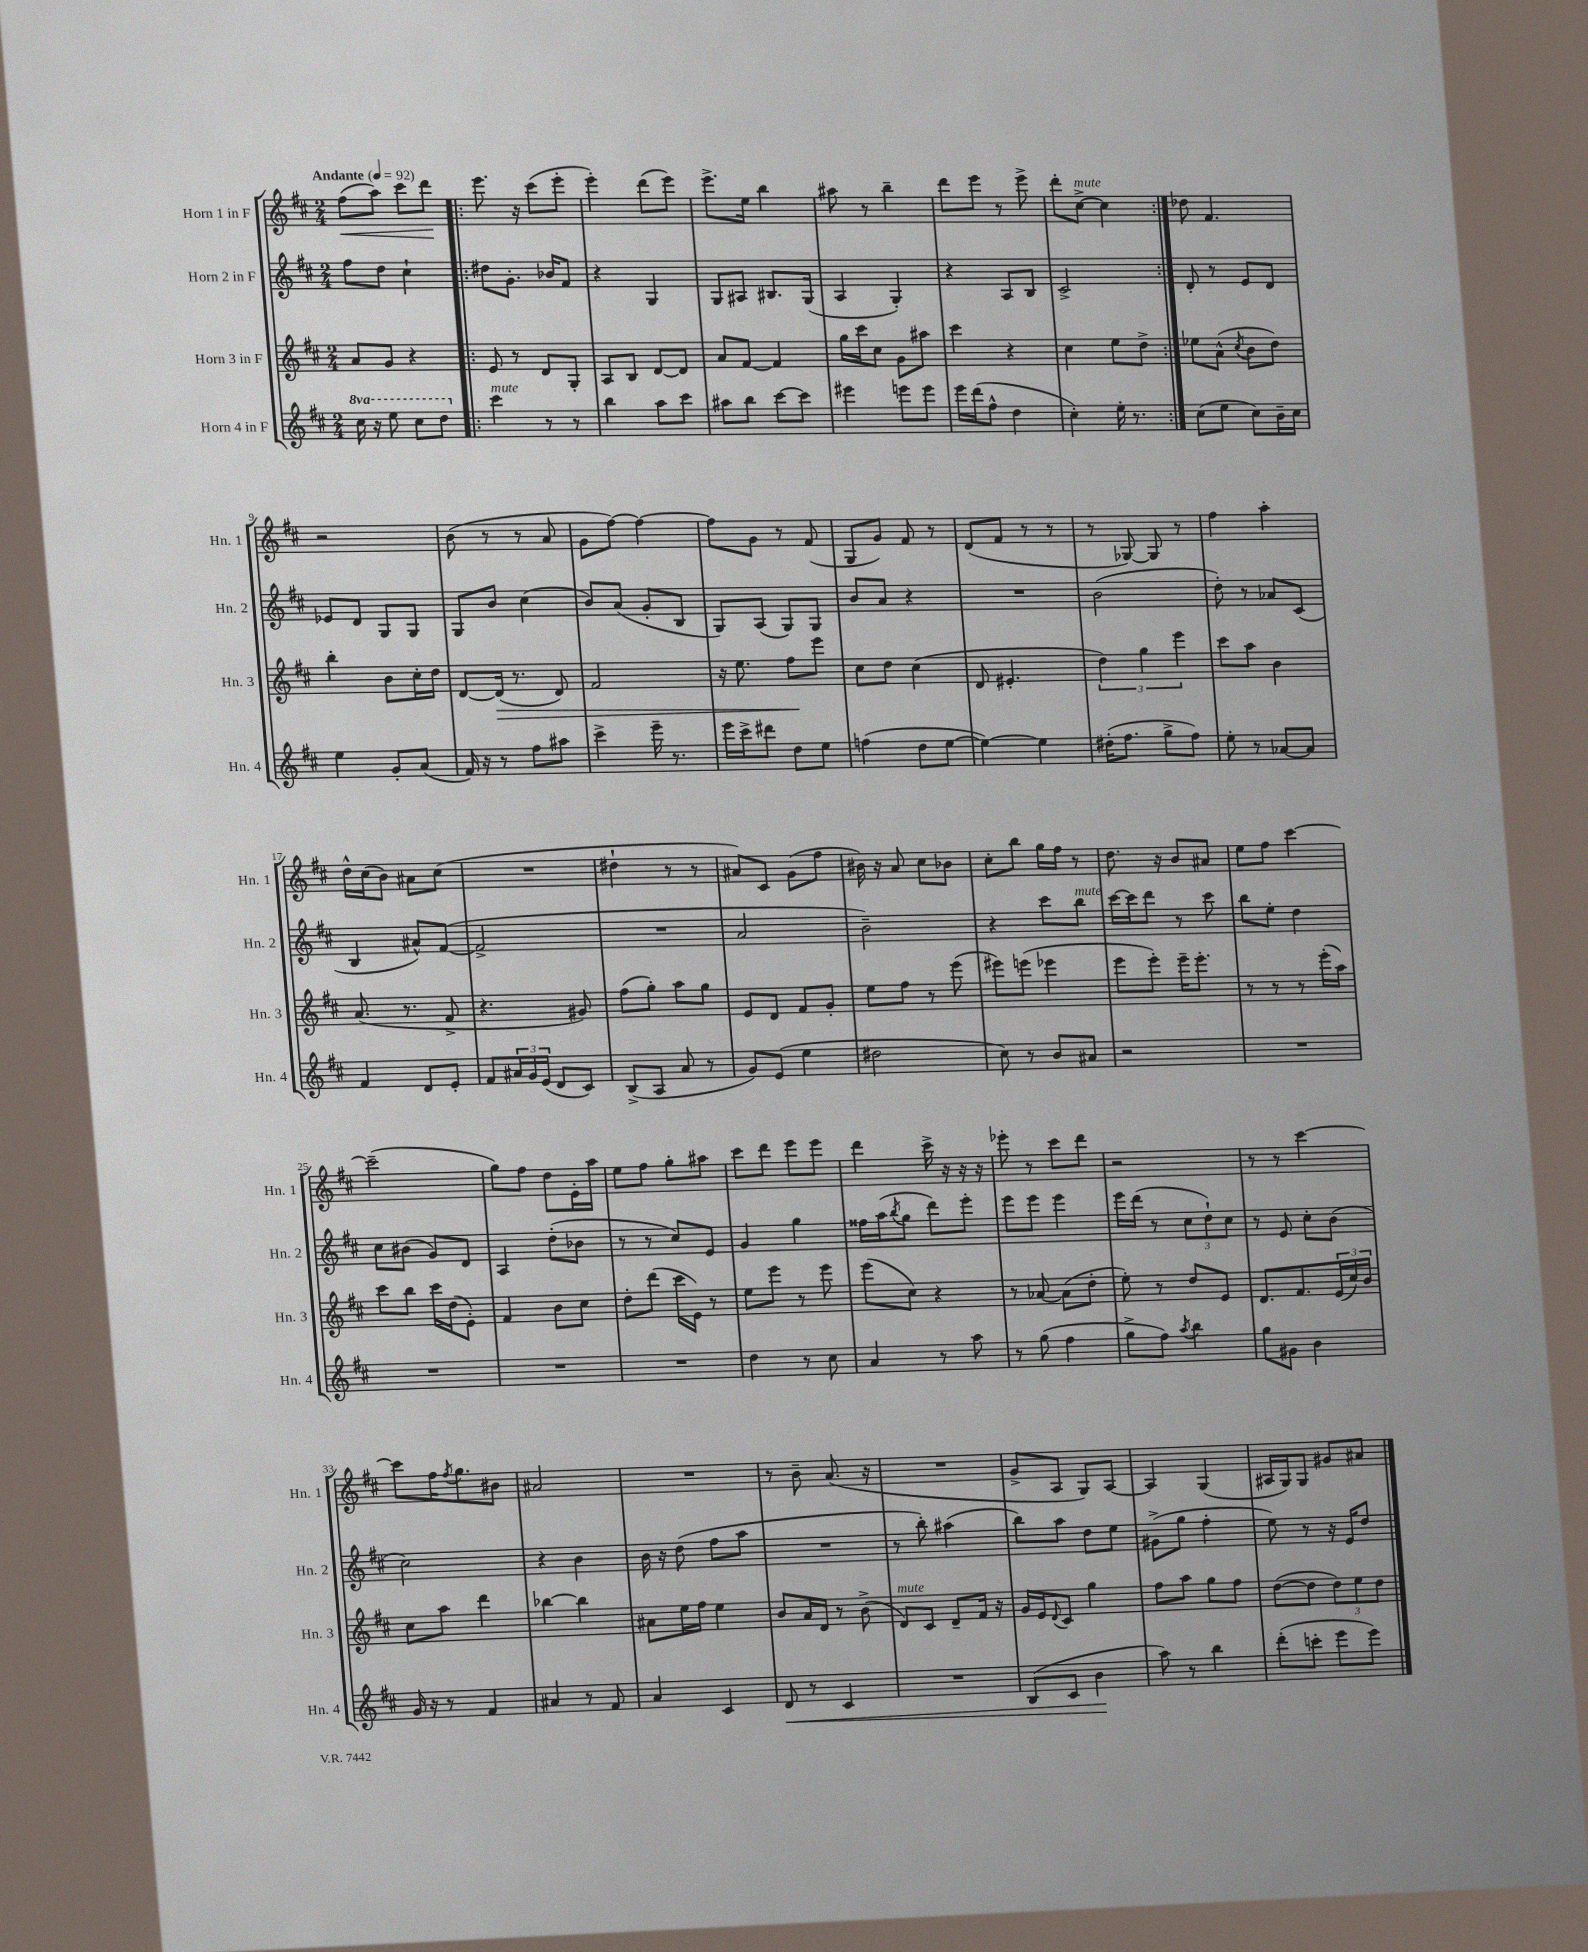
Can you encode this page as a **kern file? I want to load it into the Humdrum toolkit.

**kern	**dynam	**kern	**dynam	**kern	**kern	**dynam
*part4	*part4	*part3	*part3	*part2	*part1	*part1
*staff4	*staff4	*staff3	*staff3	*staff2	*staff1	*staff1
*I"Horn 4 in F	*	*I"Horn 3 in F	*	*I"Horn 2 in F	*I"Horn 1 in F	*
*I'Hn. 4	*	*I'Hn. 3	*	*I'Hn. 2	*I'Hn. 1	*
*clefG2	*	*clefG2	*	*clefG2	*clefG2	*
*k[f#c#]	*	*k[f#c#]	*	*k[f#c#]	*k[f#c#]	*
*M2/4	*	*M2/4	*	*M2/4	*M2/4	*
*MM92	*	*MM92	*	*MM92	*MM92	*
*8va	*	*	*	*	*	*
=1	=1	=1	=1	=1	=1	=1
!	!	!	!	!	!LO:TX:a:B:t=Andante	!
!	!	!	!	!	!	!LO:HP:b
16ccc#\	.	8a/L	.	8ff#\L	(8ff#\L	<
16r	.	.	.	.	.	.
8eee\	.	8g/J	.	8dd\J	8aa\J)	.
8ccc#\L	.	4r	.	4cc#`\	8ccc#\L	.
8ddd\J	.	.	.	.	8ddd\J	.
.	.	.	.	.	.	[
=2!|:	=2!|:	=2!|:	=2!|:	=2!|:	=2!|:	=2!|:
*X8va	*	*	*	*	*	*
!LO:TX:a:i:t=mute	!	!	!	!	!	!
4ccc#\	.	8e/	.	8dd#X\L	8.eee\	.
.	.	8r	.	8.g'\J	.	.
.	.	.	.	.	16r	.
8r	.	8d/L	.	.	(8ccc#\L	.
.	.	.	.	16b-X/KL	.	.
8r	.	8G'/J	.	8f#/J	8eee'\J	.
=3	=3	=3	=3	=3	=3	=3
4bb\	.	8A/L	.	4r	4eee'\)	.
.	.	8B/J	.	.	.	.
8aa\L	.	[8d/L	.	4G/	(8ddd\L	.
8ccc#\J	.	8d/J]	.	.	8eee\J)	.
=4	=4	=4	=4	=4	=4	=4
8aa#X\L	.	8a/L	.	8G/L	8.eee^\L	.
8bb\J	.	[8f#/J	.	8A#X/J	.	.
.	.	.	.	.	16ee\Jk	.
[8ccc#\L	.	4f#/]	.	8.B#X/L	4bb\	.
8ccc#\J]	.	.	.	.	.	.
.	.	.	.	(16G/Jk	.	.
=5	=5	=5	=5	=5	=5	=5
4eee#X\	.	16gg\LL	.	4A/	8aa#X\	.
.	.	16ccc#\J	.	.	.	.
.	.	8cc#\J	.	.	8r	.
8eeen\L	.	8g\L	.	4G'/)	4bb~\	.
8eee\J	.	8aa#X\J	.	.	.	.
=6	=6	=6	=6	=6	=6	=6
16eee\LL	.	4ccc#\	.	4r	8ddd\L	.
(16ddd\J	.	.	.	.	.	.
8ff#^^\J	.	.	.	.	8eee\J	.
4dd\	.	4r	.	8A/L	8r	.
.	.	.	.	8B/J	8eee^\	.
=7	=7	=7	=7	=7	=7	=7
4cc#'\)	.	4cc#\	.	2c#^/	8ddd'\L	.
!	!	!	!	!	!LO:TX:a:i:t=mute	!
.	.	.	.	.	[8cc#^\J	.
16ee'\	.	8ee\L	.	.	4cc#\]	.
8.r	.	.	.	.	.	.
.	.	8dd^\J	.	.	.	.
=8:|!	=8:|!	=8:|!	=8:|!	=8:|!	=8:|!	=8:|!
(8cc#\L	.	8ee-X\L	.	8d'/	8dd-X\	.
8ee\J	.	(8a^^\J	.	8r	4.f#/	.
.	.	8qcc#/	.	.	.	.
8cc#\L)	.	8b\L	.	8e/L	.	.
16b~\L	.	8dd\J)	.	8d/J	.	.
16cc#\JJ	.	.	.	.	.	.
!!LO:LB:g=z
=9	=9	=9	=9	=9	=9	=9
4ee\	.	4bb'\	.	8e-X/L	2r	.
.	.	.	.	8d/J	.	.
8g'/L	.	8b\L	.	8G/L	.	.
(8a/J	.	16cc#'\L	.	8G/J	.	.
.	.	16dd\JJ	.	.	.	.
=10	=10	=10	=10	=10	=10	=10
16f#/)	.	[8d/L	.	8G/L	(8b\	.
16r	.	.	.	.	.	.
!	!	!	!LO:HP:b	!	!	!
8r	.	(16d/Jk]	>	8b/J	8r	.
.	.	8.r	.	.	.	.
8ff#\L	.	.	.	(4cc#\	8r	.
8aa#X\J	.	8d/)	.	.	8a/	.
=11	=11	=11	=11	=11	=11	=11
4ccc#^\	.	2f#/	.	8b/L)	8g\L	.
.	.	.	.	(8a/J	[8ff#\J)	.
16eee~\	.	.	.	8g'/L	4ff#\_	.
8.r	.	.	.	.	.	.
.	.	.	.	8B/J	.	.
=12	=12	=12	=12	=12	=12	=12
16eee\LL	.	16r	.	8G/L)	8ff#\L]	.
16ccc#^\J	.	8.ee\	.	.	.	.
8ddd#X\J	.	.	.	(8A/J	8g\J	.
8dd\L	.	8ff#\L	.	8G/L)	8r	.
8ee\J	.	8eee\J	]	8G/J	(8f#/	.
=13	=13	=13	=13	=13	=13	=13
(4ffn\	.	8cc#\L	.	8b/L	8G/L	.
.	.	8dd\J	.	8a/J	8g/J)	.
8dd\L	.	(4cc#\	.	4r	8f#/	.
[8ee\J	.	.	.	.	8r	.
=14	=14	=14	=14	=14	=14	=14
4ee\_)	.	8d/	.	2r	(8d/L	.
.	.	4.e#X'/	.	.	8f#/J	.
4ee\]	.	.	.	.	8r	.
.	.	.	.	.	8r	.
=15	=15	=15	=15	=15	=15	=15
(16dd#X'\KL	.	6dd\)	.	(2b\	8r	.
8.ff#\J	.	.	.	.	.	.
.	.	.	.	.	[8G-X/)	.
.	.	6gg\	.	.	.	.
8gg^\L	.	.	.	.	8G-/]	.
.	.	6eee\	.	.	.	.
8ff#\J)	.	.	.	.	8r	.
=16	=16	=16	=16	=16	=16	=16
8ee'\	.	8ccc#\L	.	8dd'\)	4ff#\	.
8r	.	8aa\J	.	8r	.	.
[8a-X/L	.	4b\	.	8a-X/L	4aa'\	.
8a-/J]	.	.	.	(8c#/J	.	.
!!LO:LB:g=z
=17	=17	=17	=17	=17	=17	=17
4f#/	.	(8.a/	.	4B/	16dd^^\LL	.
.	.	.	.	.	(16cc#\J	.
.	.	.	.	.	8b\J)	.
.	.	8.r	.	.	.	.
8d/L	.	.	.	8a#X^^/L)	8a#X\L	.
8e'/J	.	8f#^/	.	([8f#/J	(8cc#\J	.
=18	=18	=18	=18	=18	=18	=18
8f#/L	.	4.r	.	2f#^/]	2r	.
24a#X/L	.	.	.	.	.	.
24g/	.	.	.	.	.	.
(24e/JJ	.	.	.	.	.	.
8d/L	.	.	.	.	.	.
8c#/J)	.	8g#X/)	.	.	.	.
=19	=19	=19	=19	=19	=19	=19
(8B^/L	.	(8ff#\L	.	2r	4dd#X`\	.
8A/J	.	8gg'\J)	.	.	.	.
8a/	.	8aa\L	.	.	8r	.
8r	.	8gg\J	.	.	8r	.
=20	=20	=20	=20	=20	=20	=20
8g/L)	.	8e/L	.	2a/	8a#X/L)	.
(8e/J	.	8d/J	.	.	8c#/J	.
4ee\	.	8f#/L	.	.	(8g\L	.
.	.	8g'/J	.	.	8ff#\J	.
=21	=21	=21	=21	=21	=21	=21
2dd#X\	.	8ee\L	.	2b~\)	16b#X\)	.
.	.	.	.	.	16r	.
.	.	8ff#\J	.	.	8a/	.
.	.	8r	.	.	8cc#\L	.
.	.	(8eee\	.	.	8b-X\J	.
=22	=22	=22	=22	=22	=22	=22
8cc#\)	.	8eee#X\L)	.	4r	8cc#'\L	.
8r	.	(8eeen\J	.	.	8bb\J	.
8b/L	.	4eee-X\	.	8ccc#\L	16gg\LL	.
.	.	.	.	.	16ff#\JJ	.
!	!	!	!	!LO:TX:a:i:t=mute	!	!
8a#X/J	.	.	.	8bb\J	8r	.
=23	=23	=23	=23	=23	=23	=23
2r	.	8eee\L	.	[16ccc#\LL	8.dd\	.
.	.	.	.	16ccc#\J]	.	.
.	.	8eee'\J)	.	8ddd\J	.	.
.	.	.	.	.	16r	.
.	.	16eee~\KL	.	8r	8b/L	.
.	.	8.eee'\J	.	.	.	.
.	.	.	.	8ccc#\	8a#X/J	.
=24	=24	=24	=24	=24	=24	=24
2r	.	8r	.	8bb\L	8ee\L	.
.	.	8r	.	8ee'\J	8ff#\J	.
.	.	8r	.	4dd\	[4ccc#\	.
.	.	(16eee'\LL	.	.	.	.
.	.	16aa\JJ)	.	.	.	.
!!LO:LB:g=z
=25	=25	=25	=25	=25	=25	=25
2r	.	8ccc#\L	.	8cc#\L	(2ccc#~\]	.
.	.	8bb\J	.	(8b#X\J	.	.
.	.	16ccc#\LL	.	8g/L)	.	.
.	.	(16dd\J	.	.	.	.
.	.	8e'\J)	.	8d/J	.	.
=26	=26	=26	=26	=26	=26	=26
2r	.	4f#/	.	4A/	8gg\L)	.
.	.	.	.	.	8ff#\J	.
.	.	8b\L	.	(8dd'\L	8dd\L	.
.	.	8cc#\J	.	8b-X\J	16e'\L	.
.	.	.	.	.	16aa\JJ	.
=27	=27	=27	=27	=27	=27	=27
2r	.	8dd'\L	.	8r	8ee\L	.
.	.	(8ddd\J	.	8r	8ff#\J	.
.	.	16ccc#\LL	.	8cc#/L)	8gg'\L	.
.	.	16e\JJ)	.	.	.	.
.	.	8r	.	8e/J	8aa#X\J	.
=28	=28	=28	=28	=28	=28	=28
4dd\	.	8ee\L	.	4g/	8ccc#\L	.
.	.	8eee\J	.	.	8ddd\J	.
8r	.	8r	.	4gg\	8eee\L	.
8cc#\	.	8eee\	.	.	8eee\J	.
=29	=29	=29	=29	=29	=29	=29
4a/	.	(8eee\L	.	16ff##X\LL	4ddd\	.
.	.	.	.	(16aa\J	.	.
.	.	.	.	8qbb/	.	.
.	.	8cc#\J)	.	8gg\J	.	.
8r	.	4r	.	8ddd\L)	16ccc#^\	.
.	.	.	.	.	16r	.
8aa\	.	.	.	8eee'\J	16r	.
.	.	.	.	.	16r	.
=30	=30	=30	=30	=30	=30	=30
8r	.	8r	.	8eee\L	8eee-X'\	.
(8gg\	.	[8a-X/	.	8eee\J	8r	.
4ff#\	.	(8a-\L]	.	4eee\	8ccc#\L	.
.	.	8dd'\J	.	.	8ddd\J	.
=31	=31	=31	=31	=31	=31	=31
8gg^\L	.	8ee'\)	.	16eee\LL	2r	.
.	.	.	.	(16ddd\JJ	.	.
8ff#\J)	.	8r	.	8r	.	.
8qaa/	.	.	.	.	.	.
4bb\	.	8dd/L	.	12cc#\L	.	.
.	.	.	.	12dd`\)	.	.
.	.	8e/J	.	.	.	.
.	.	.	.	12cc#\J	.	.
=32	=32	=32	=32	=32	=32	=32
8gg\L	.	8.d/L	.	8r	8r	.
8g#X\J	.	.	.	8e/	8r	.
.	.	8.f#/	.	.	.	.
4b\	.	.	.	8cc#'\L	[4ccc#\	.
.	.	(24e/L	.	(8b\J	.	.
.	.	24cc#/)	.	.	.	.
.	.	24b/JJ	.	.	.	.
!!LO:LB:g=z
=33	=33	=33	=33	=33	=33	=33
16g/	.	8cc#\L	.	2cc#\)	8ccc#\L]	.
16r	.	.	.	.	.	.
8r	.	8aa\J	.	.	16ff#\K	.
.	.	.	.	.	8qff#/	.
.	.	.	.	.	8.gg\	.
4f#/	.	4ddd\	.	.	.	.
.	.	.	.	.	8b#X\J	.
=34	=34	=34	=34	=34	=34	=34
4a#X/	.	[4bb-X\	.	4r	2a#X/	.
8r	.	4bb-\]	.	4b\	.	.
8f#/	.	.	.	.	.	.
=35	=35	=35	=35	=35	=35	=35
4a/	.	8a#X\L	.	16b\	2r	.
.	.	.	.	16r	.	.
.	.	16ee\L	.	(8dd\	.	.
.	.	16ff#\JJ	.	.	.	.
4c#/	.	4ee\	.	8ff#\L	.	.
.	.	.	.	8aa\J	.	.
=36	=36	=36	=36	=36	=36	=36
!	!LO:HP:b	!	!	!	!	!
8d/	<	8b/L	.	2r	8r	.
8r	.	16a/L	.	.	8b~\	.
.	.	16d/JJ	.	.	.	.
4c#/	.	8r	.	.	(8.a/	.
.	.	(8b^\	.	.	.	.
.	.	.	.	.	16r	.
=37	=37	=37	=37	=37	=37	=37
!	!	!LO:TX:a:i:t=mute	!	!	!	!
2r	.	8d/L)	.	8r	2r	.
.	.	8c#/J	.	8bb'\)	.	.
.	.	8d~/L	.	(4aa#X\	.	.
.	.	16f#/Jk	.	.	.	.
.	.	16r	.	.	.	.
=38	=38	=38	=38	=38	=38	=38
(8B/L	.	16g/LL	.	8bb\L)	8g^/L	.
.	.	16e/J	.	.	.	.
.	.	8qqd/	.	.	.	.
8c#/J	.	8c#/J	.	8aa\J	8A/J	.
4b\	.	4gg\	.	8dd\L	8G/L)	.
.	.	.	.	8ee\J	[8A/J	.
.	[	.	.	.	.	.
=39	=39	=39	=39	=39	=39	=39
8aa\)	.	8ff#\L	.	(8g#X^\L	4A/]	.
8r	.	8aa\J	.	8gg\J	.	.
4bb\	.	8gg\L	.	4ff#'\	(4G/	.
.	.	8ff#\J	.	.	.	.
=40	=40	=40	=40	=40	=40	=40
(8ddd'\L	.	([8dd\L	.	8ee\)	16A#X/LL	.
.	.	.	.	.	16G/J)	.
8cccn'\J	.	8dd\J]	.	8r	8G/J	.
8eee\L	.	12dd\L)	.	16r	8g#X/L	.
.	.	.	.	16e/KL	.	.
.	.	12ee\	.	.	.	.
8eee\J)	.	.	.	8dd/J	8a#X/J	.
.	.	12dd\J	.	.	.	.
==	==	==	==	==	==	==
*-	*-	*-	*-	*-	*-	*-
